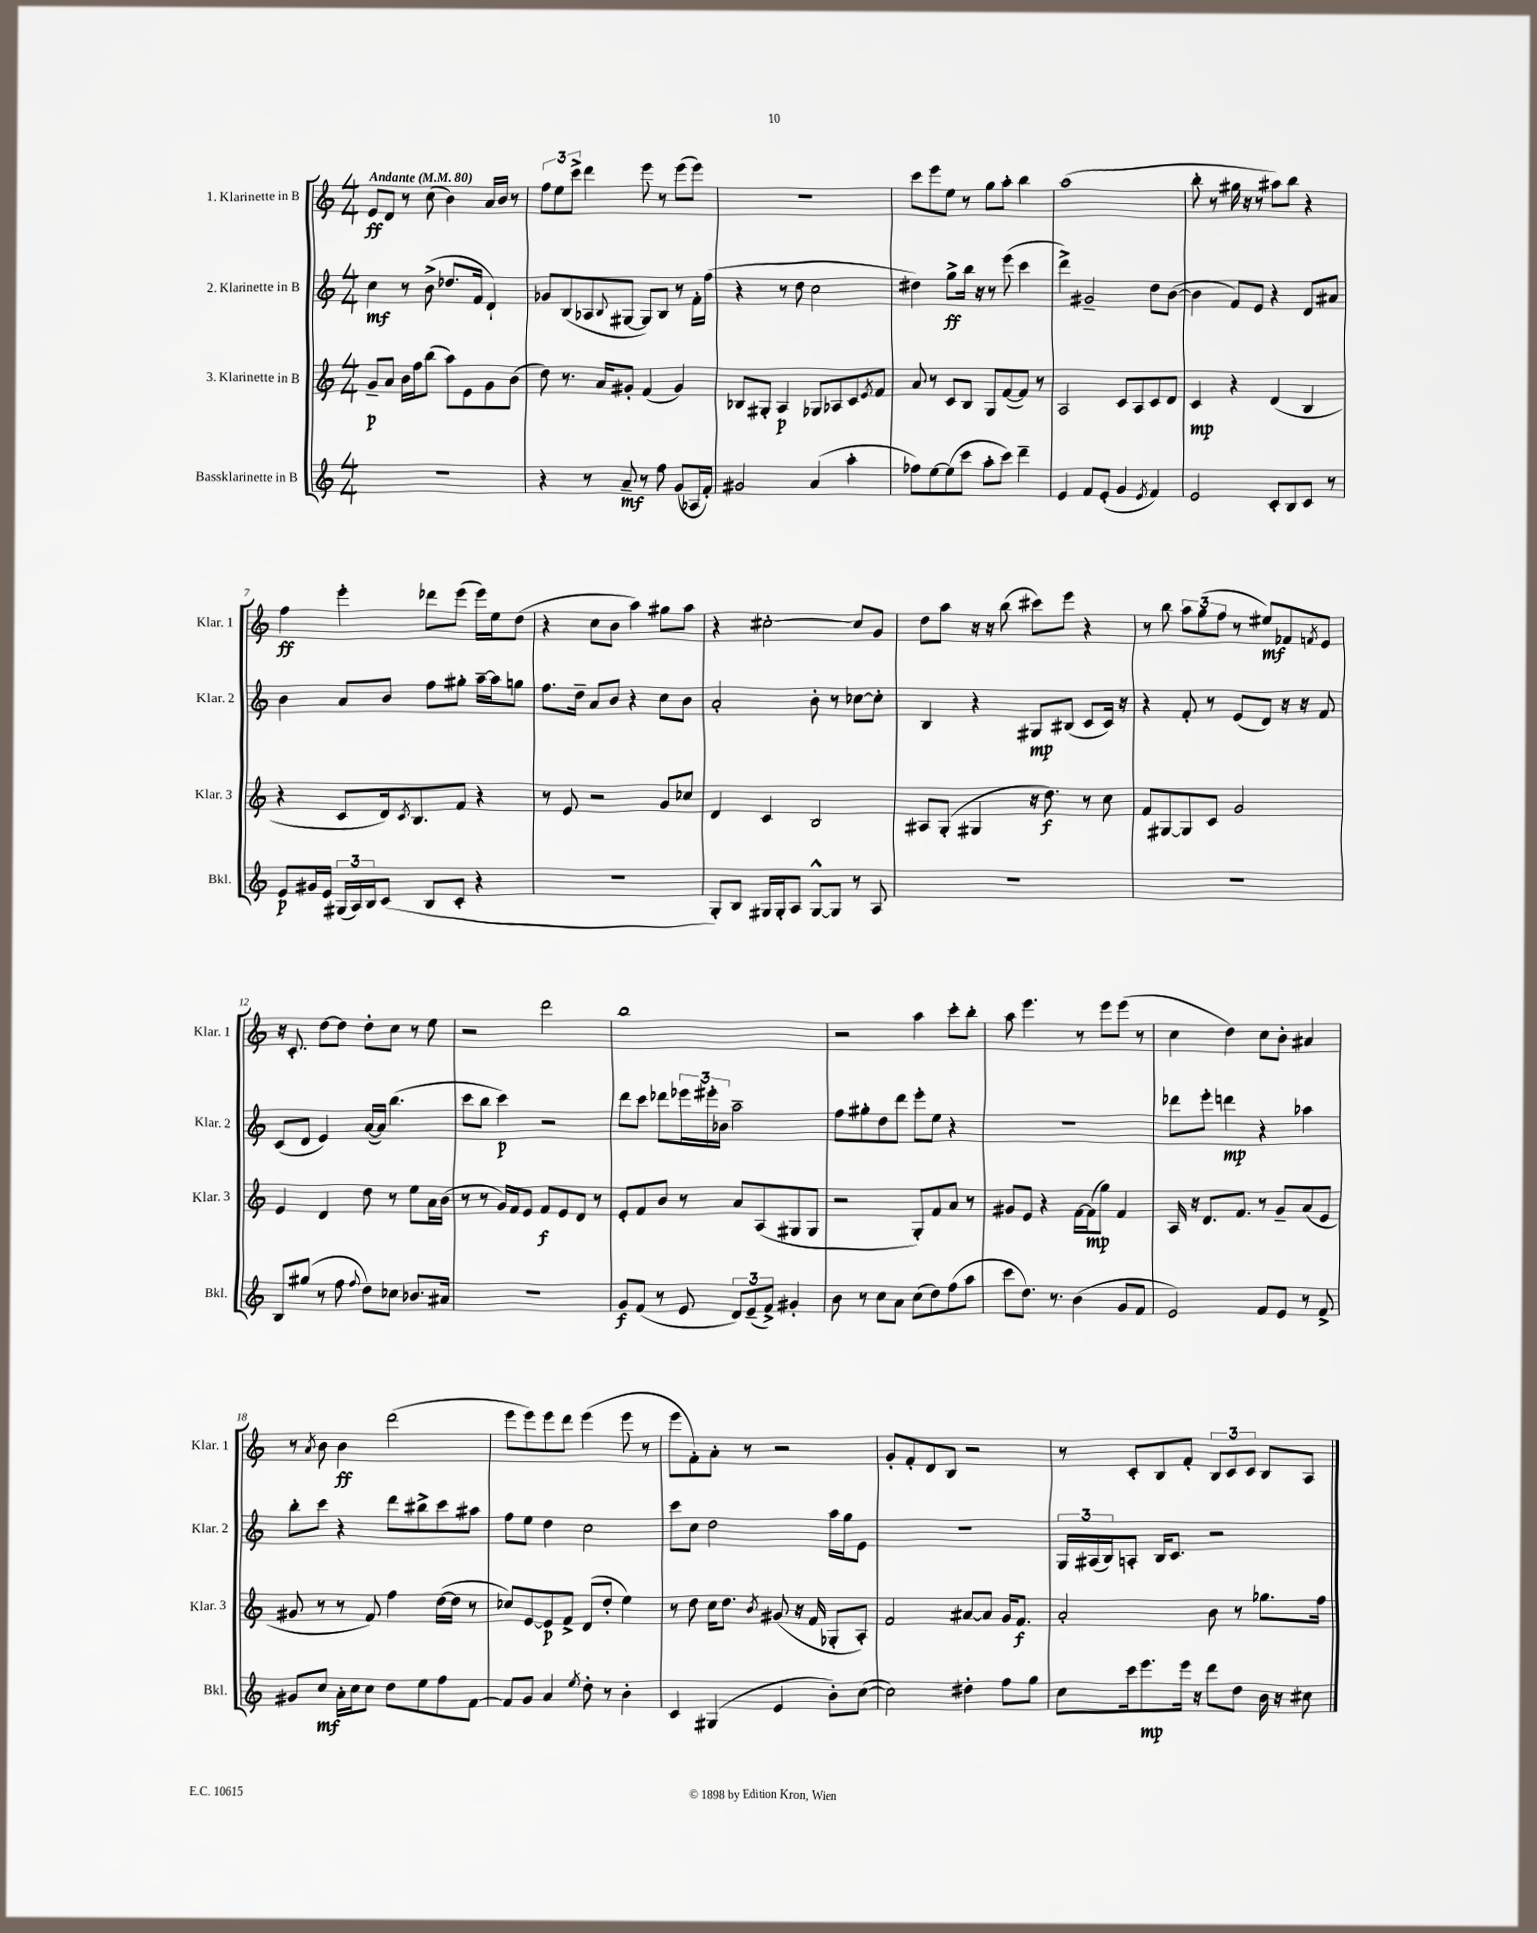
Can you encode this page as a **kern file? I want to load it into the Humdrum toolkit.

**kern	**dynam	**kern	**dynam	**kern	**dynam	**kern	**dynam
*part4	*part4	*part3	*part3	*part2	*part2	*part1	*part1
*staff4	*staff4	*staff3	*staff3	*staff2	*staff2	*staff1	*staff1
*I"Bassklarinette in B	*	*I"3. Klarinette in B	*	*I"2. Klarinette in B	*	*I"1. Klarinette in B	*
*I'Bkl.	*	*I'Klar. 3	*	*I'Klar. 2	*	*I'Klar. 1	*
*clefG2	*	*clefG2	*	*clefG2	*	*clefG2	*
*k[]	*	*k[]	*	*k[]	*	*k[]	*
*M4/4	*	*M4/4	*	*M4/4	*	*M4/4	*
*MM80	*	*MM80	*	*MM80	*	*MM80	*
=1	=1	=1	=1	=1	=1	=1	=1
!	!	!	!	!	!	!LO:TX:a:B:t=Andante	!
1r	.	8g~/L	p	4cc\	mf	8e/L	ff
.	.	8a/J	.	.	.	8d/J	.
.	.	16b\LL	.	8r	.	8r	.
.	.	16ff\J	.	.	.	.	.
.	.	(8bb\J	.	(8b^\	.	(8cc\	.
.	.	8aa\L)	.	8.dd-X/L	.	4b\)	.
.	.	8e\	.	.	.	.	.
.	.	.	.	16f/Jk	.	.	.
.	.	8g\	.	4d`/)	.	16a/LL	.
.	.	.	.	.	.	16b/JJ	.
.	.	(8b\J	.	.	.	8r	.
=2	=2	=2	=2	=2	=2	=2	=2
4r	.	8dd\)	.	8g-X/L	.	12ff\L	.
.	.	.	.	.	.	12ee\	.
.	.	8.r	.	(8B/	.	.	.
.	.	.	.	.	.	12ccc^\J	.
8r	.	.	.	8A-X/	.	4ddd\	.
.	.	16a/KL	.	.	.	.	.
.	.	.	.	8qqB/	.	.	.
8a~/	mf	8g#X'/J	.	[8G#X/J	.	.	.
8r	.	(4f/	.	8G#/L])	.	8eee\	.
8ff\	.	.	.	8B/J	.	8r	.
(8g/L	.	4g#/)	.	8r	.	(8eee\L	.
16A-X/L	.	.	.	16f'\LL	.	8eee\J)	.
16f'/JJ)	.	.	.	(16ff\JJ	.	.	.
=3	=3	=3	=3	=3	=3	=3	=3
2g#X/	.	8B-X/L	.	4r	.	1r	.
.	.	8G#X'/J	.	.	.	.	.
.	.	4A/	p	8r	.	.	.
.	.	.	.	8dd\	.	.	.
(4a/	.	8G-X/L	.	2cc\	.	.	.
.	.	8A-X/	.	.	.	.	.
4aa'\	.	8c/	.	.	.	.	.
.	.	8qe/	.	.	.	.	.
.	.	8f/J	.	.	.	.	.
=4	=4	=4	=4	=4	=4	=4	=4
8ff-X\L)	.	8a/	.	4dd#X\)	.	8ccc\L	.
[8ee\	.	8r	.	.	.	8eee\	.
(8ee\]	.	8c/L	.	8gg^\L	ff	8ee\J	.
8ccc\J	.	8B/J	.	16bb\Jk	.	8r	.
.	.	.	.	16r	.	.	.
8aa'\L	.	8G/L	.	8r	.	8gg\L	.
8ccc\J)	.	([8f/	.	(8eee\	.	8aa'\J	.
4ddd~\	.	8f/J])	.	4ccc\	.	4bb\	.
.	.	8r	.	.	.	.	.
=5	=5	=5	=5	=5	=5	=5	=5
4e/	.	2A/	.	4ddd^\)	.	(1aa	.
8f/L	.	.	.	2g#X~/	.	.	.
(8e'/J	.	.	.	.	.	.	.
4g/	.	8c/L	.	.	.	.	.
.	.	8A/	.	.	.	.	.
8qe/	.	.	.	.	.	.	.
4f/)	.	8c/	.	8dd\L	.	.	.
.	.	8d/J	.	([8b\J	.	.	.
=6	=6	=6	=6	=6	=6	=6	=6
2e/	.	4c/	mp	4b\]	.	8bb'\	.
.	.	.	.	.	.	8r	.
.	.	4r	.	8f/L)	.	16gg#X\	.
.	.	.	.	.	.	16r	.
.	.	.	.	8e/J	.	8r	.
8c'/L	.	(4d/	.	4r	.	8aa#X\L)	.
8B/	.	.	.	.	.	8bb\J	.
8c/J	.	4B/	.	8d/L	.	4r	.
8r	.	.	.	8a#X/J	.	.	.
!!LO:LB:g=z
=7	=7	=7	=7	=7	=7	=7	=7
8e/L	p	4r	.	4b\	.	4ff\	ff
16g#X/L	.	.	.	.	.	.	.
16e/JJ	.	.	.	.	.	.	.
(24G#X/LL	.	8c/L	.	8a/L	.	4eee'\	.
24A/)	.	.	.	.	.	.	.
24B/J	.	.	.	.	.	.	.
(8c/J	.	16d/k)	.	8b/J	.	.	.
.	.	8qc/	.	.	.	.	.
.	.	8.B/	.	.	.	.	.
8B/L	.	.	.	8ff\L	.	8ddd-X\L	.
8c'/J	.	8f/J	.	8gg#X'\J	.	(8eee\J	.
4r	.	4r	.	[16aa~\LL	.	16eee\LL)	.
.	.	.	.	16aa\J]	.	16ee\J	.
.	.	.	.	8ggn\J	.	(8dd\J	.
=8	=8	=8	=8	=8	=8	=8	=8
1r	.	8r	.	8.ff\L	.	4r	.
.	.	8e/	.	.	.	.	.
.	.	.	.	16dd~\Jk	.	.	.
.	.	2r	.	8a/L	.	8cc\L	.
.	.	.	.	8b/J	.	8b\J	.
.	.	.	.	4r	.	4aa\)	.
.	.	8g/L	.	8cc\L	.	8gg#X\L	.
.	.	8cc-X/J	.	8b\J	.	8aa\J	.
=9	=9	=9	=9	=9	=9	=9	=9
8G'/L)	.	4d/	.	2a'/	.	4r	.
8B/J	.	.	.	.	.	.	.
16G#X/LL	.	4c/	.	.	.	[2cc#X'\	.
16G#'/J	.	.	.	.	.	.	.
8A/J	.	.	.	.	.	.	.
[8G#^^/L	.	2B/	.	8b'\	.	.	.
8G#/J]	.	.	.	8r	.	.	.
8r	.	.	.	[8cc-X\L	.	8cc#/L]	.
8A/	.	.	.	8cc-'\J]	.	8g/J	.
=10	=10	=10	=10	=10	=10	=10	=10
1r	.	8A#X/L	.	4B/	.	8dd\L	.
.	.	(8G'/J	.	.	.	8aa\J	.
.	.	4G#X/	.	4r	.	16r	.
.	.	.	.	.	.	16r	.
.	.	.	.	.	.	(8bb\	.
.	.	16r	.	8G#X/L	mp	8ccc#X\L)	.
.	.	8.dd\)	f	.	.	.	.
.	.	.	.	(8B#X/J	.	8eee\J	.
.	.	8r	.	8c/L	.	4r	.
.	.	8cc\	.	16c/Jk)	.	.	.
.	.	.	.	16r	.	.	.
=11	=11	=11	=11	=11	=11	=11	=11
1r	.	8f/L	.	4r	.	8r	.
.	.	[8G#X/	.	.	.	8bb\	.
.	.	8G#/]	.	8f'/	.	12aa\L	.
.	.	.	.	.	.	(12gg\	.
.	.	8c/J	.	8r	.	.	.
.	.	.	.	.	.	12ff\J	.
.	.	2g/	.	(8e/L	.	8r	.
.	.	.	.	8d/J)	.	8ee#X/L)	mf
.	.	.	.	16r	.	8f-X/	.
.	.	.	.	16r	.	.	.
.	.	.	.	.	.	8qfn/	.
.	.	.	.	8f/	.	8e/J	.
!!LO:LB:g=z
=12	=12	=12	=12	=12	=12	=12	=12
8B/L	.	4e/	.	(8c/L	.	16r	.
.	.	.	.	.	.	8.c'/	.
(8gg#X/J	.	.	.	8d/J	.	.	.
8r	.	4d/	.	4e/)	.	[8dd\L	.
8ff\	.	.	.	.	.	8dd\J]	.
8qqff/	.	.	.	.	.	.	.
8dd\L)	.	8dd\	.	([16a/LL	.	8dd'\L	.
.	.	.	.	16a/JJ])	.	.	.
8cc-X\J	.	8r	.	(4.bb\	.	8cc\J	.
8.b-X/L	.	8ee\L	.	.	.	8r	.
.	.	16a\L	.	.	.	8ee\	.
16a#X/Jk	.	(16b\JJ	.	.	.	.	.
=13	=13	=13	=13	=13	=13	=13	=13
1r	.	8r	.	8ccc\L	.	2r	.
.	.	8r	.	8bb\J	.	.	.
.	.	16g/LL)	.	4ccc\)	p	.	.
.	.	16f/J	.	.	.	.	.
.	.	8e/J	.	.	.	.	.
.	.	8f/L	f	2r	.	2ddd\	.
.	.	8e/	.	.	.	.	.
.	.	8d/J	.	.	.	.	.
.	.	8r	.	.	.	.	.
=14	=14	=14	=14	=14	=14	=14	=14
8g/L	f	8e'/L	.	8ddd\L	.	1bb	.
(8f/J	.	8f/	.	8ccc\J	.	.	.
8r	.	8b/J	.	8ddd-X\L	.	.	.
8e/	.	8r	.	24eee-X\L	.	.	.
.	.	.	.	24eee#X'\	.	.	.
.	.	.	.	24b-X\JJ	.	.	.
12d/L)	.	8a/L	.	2aa~\	.	.	.
(12e~/	.	.	.	.	.	.	.
.	.	(8A/	.	.	.	.	.
12f^/J)	.	.	.	.	.	.	.
4g#X'/	.	8G#X/	.	.	.	.	.
.	.	8G#/J	.	.	.	.	.
=15	=15	=15	=15	=15	=15	=15	=15
8b\	.	2r	.	8ff\L	.	2r	.
8r	.	.	.	8gg#X'\	.	.	.
8cc\L	.	.	.	8dd\	.	.	.
8a\J	.	.	.	8ddd\J	.	.	.
(8cc\L	.	8G'/L)	.	8eee'\L	.	4aa\	.
8dd\)	.	8f/	.	8ee\J	.	.	.
(8ff\	.	8a/J	.	4r	.	8ccc'\L	.
8aa\J	.	8r	.	.	.	8bb'\J	.
=16	=16	=16	=16	=16	=16	=16	=16
8ccc\L	.	8g#X/L	.	1r	.	8aa\	.
8.dd\J)	.	8e/J	.	.	.	4.eee\	.
.	.	4r	.	.	.	.	.
8.r	.	.	.	.	.	.	.
(4b\	.	[16f\LL	.	.	.	8r	.
.	.	(16f\J]	mp	.	.	.	.
.	.	8gg\J)	.	.	.	8eee\L	.
8g/L	.	4f/	.	.	.	(8eee\J	.
8f/J	.	.	.	.	.	8r	.
=17	=17	=17	=17	=17	=17	=17	=17
2e/)	.	16A/	.	8ddd-X\L	.	4cc\	.
.	.	16r	.	.	.	.	.
.	.	8.d/L	.	8eee'\J	.	.	.
.	.	.	.	4dddn\	mp	4dd\)	.
.	.	8.f/J	.	.	.	.	.
8f/L	.	8r	.	4r	.	8cc\L	.
8e/J	.	8g~/L	.	.	.	8b'\J	.
8r	.	(8a/	.	4aa-X\	.	4a#X/	.
8f^/	.	8e/J	.	.	.	.	.
!!LO:LB:g=z
=18	=18	=18	=18	=18	=18	=18	=18
8g#X/L	.	8g#X/	.	8bb'\L	.	8r	.
.	.	.	.	.	.	8qa/	.
8cc/J	mf	8r	.	8ccc\J	.	8b\	.
16a'\LL	.	8r	.	4r	.	4b\	ff
16cc\J	.	.	.	.	.	.	.
8cc\J	.	8f/)	.	.	.	.	.
8dd\L	.	4ff\	.	8ddd\L	.	(2ddd\	.
8ee\	.	.	.	8bb#X^\	.	.	.
8ff\	.	([16dd\LL	.	8ccc\	.	.	.
.	.	16dd\JJ]	.	.	.	.	.
[8f\J	.	8r	.	8aa#X\J	.	.	.
=19	=19	=19	=19	=19	=19	=19	=19
8f/L]	.	8cc-X/L)	.	8ff\L	.	8eee\L	.
8g/J	.	[8e/	.	8ee\J	.	8eee\)	.
4a/	.	8e/]	p	4dd\	.	8eee\	.
.	.	8f^/J	.	.	.	8ddd\J	.
8qee/	.	.	.	.	.	.	.
8dd'\	.	(8d/L	.	2cc\	.	(4eee\	.
8r	.	8dd'/J	.	.	.	.	.
4b'\	.	4ee\)	.	.	.	8eee\	.
.	.	.	.	.	.	8r	.
=20	=20	=20	=20	=20	=20	=20	=20
4c/	.	8r	.	8ccc\L	.	8eee\L	.
.	.	8dd\	.	8cc\J	.	8f'\)	.
(4G#X/	.	16cc\KL	.	2dd\	.	8a'\J	.
.	.	8.dd\J	.	.	.	.	.
.	.	.	.	.	.	8r	.
.	.	8qb/	.	.	.	.	.
4e/	.	(8g#X/	.	.	.	2r	.
.	.	16r	.	.	.	.	.
.	.	16f/	.	.	.	.	.
8b'\L)	.	8G-X'/L	.	16aa\LL	.	.	.
.	.	.	.	16gg\J	.	.	.
([8cc\J	.	8A'/J)	.	8e\J	.	.	.
=21	=21	=21	=21	=21	=21	=21	=21
2cc\])	.	2f/	.	1r	.	8g'/L	.
.	.	.	.	.	.	8f'/	.
.	.	.	.	.	.	8d/	.
.	.	.	.	.	.	8B/J	.
4dd#X'\	.	[8a#X/L	.	.	.	2r	.
.	.	8a#/J]	.	.	.	.	.
8ff\L	.	16g/KL	.	.	.	.	.
.	.	8.f/J	f	.	.	.	.
8gg\J	.	.	.	.	.	.	.
=22	=22	=22	=22	=22	=22	=22	=22
8cc\L	.	2a'/	.	24G/LL	.	8r	.
.	.	.	.	(24A#X/	.	.	.
.	.	.	.	24B/J)	.	.	.
16ccc\k	.	.	.	8An'/J	.	8c'/L	.
8.eee\	mp	.	.	.	.	.	.
.	.	.	.	16B/KL	.	8B/	.
.	.	.	.	8.c/J	.	.	.
16eee\Jk	.	.	.	.	.	8f'/J	.
16r	.	.	.	.	.	.	.
8ddd\L	.	8b\	.	2r	.	12B/L	.
.	.	.	.	.	.	12c/	.
8dd\J	.	8r	.	.	.	.	.
.	.	.	.	.	.	12c/J	.
16b\	.	8.gg-X\L	.	.	.	8B/L	.
16r	.	.	.	.	.	.	.
8cc#X\	.	.	.	.	.	8A/J	.
.	.	16ff\Jk	.	.	.	.	.
==	==	==	==	==	==	==	==
*-	*-	*-	*-	*-	*-	*-	*-
